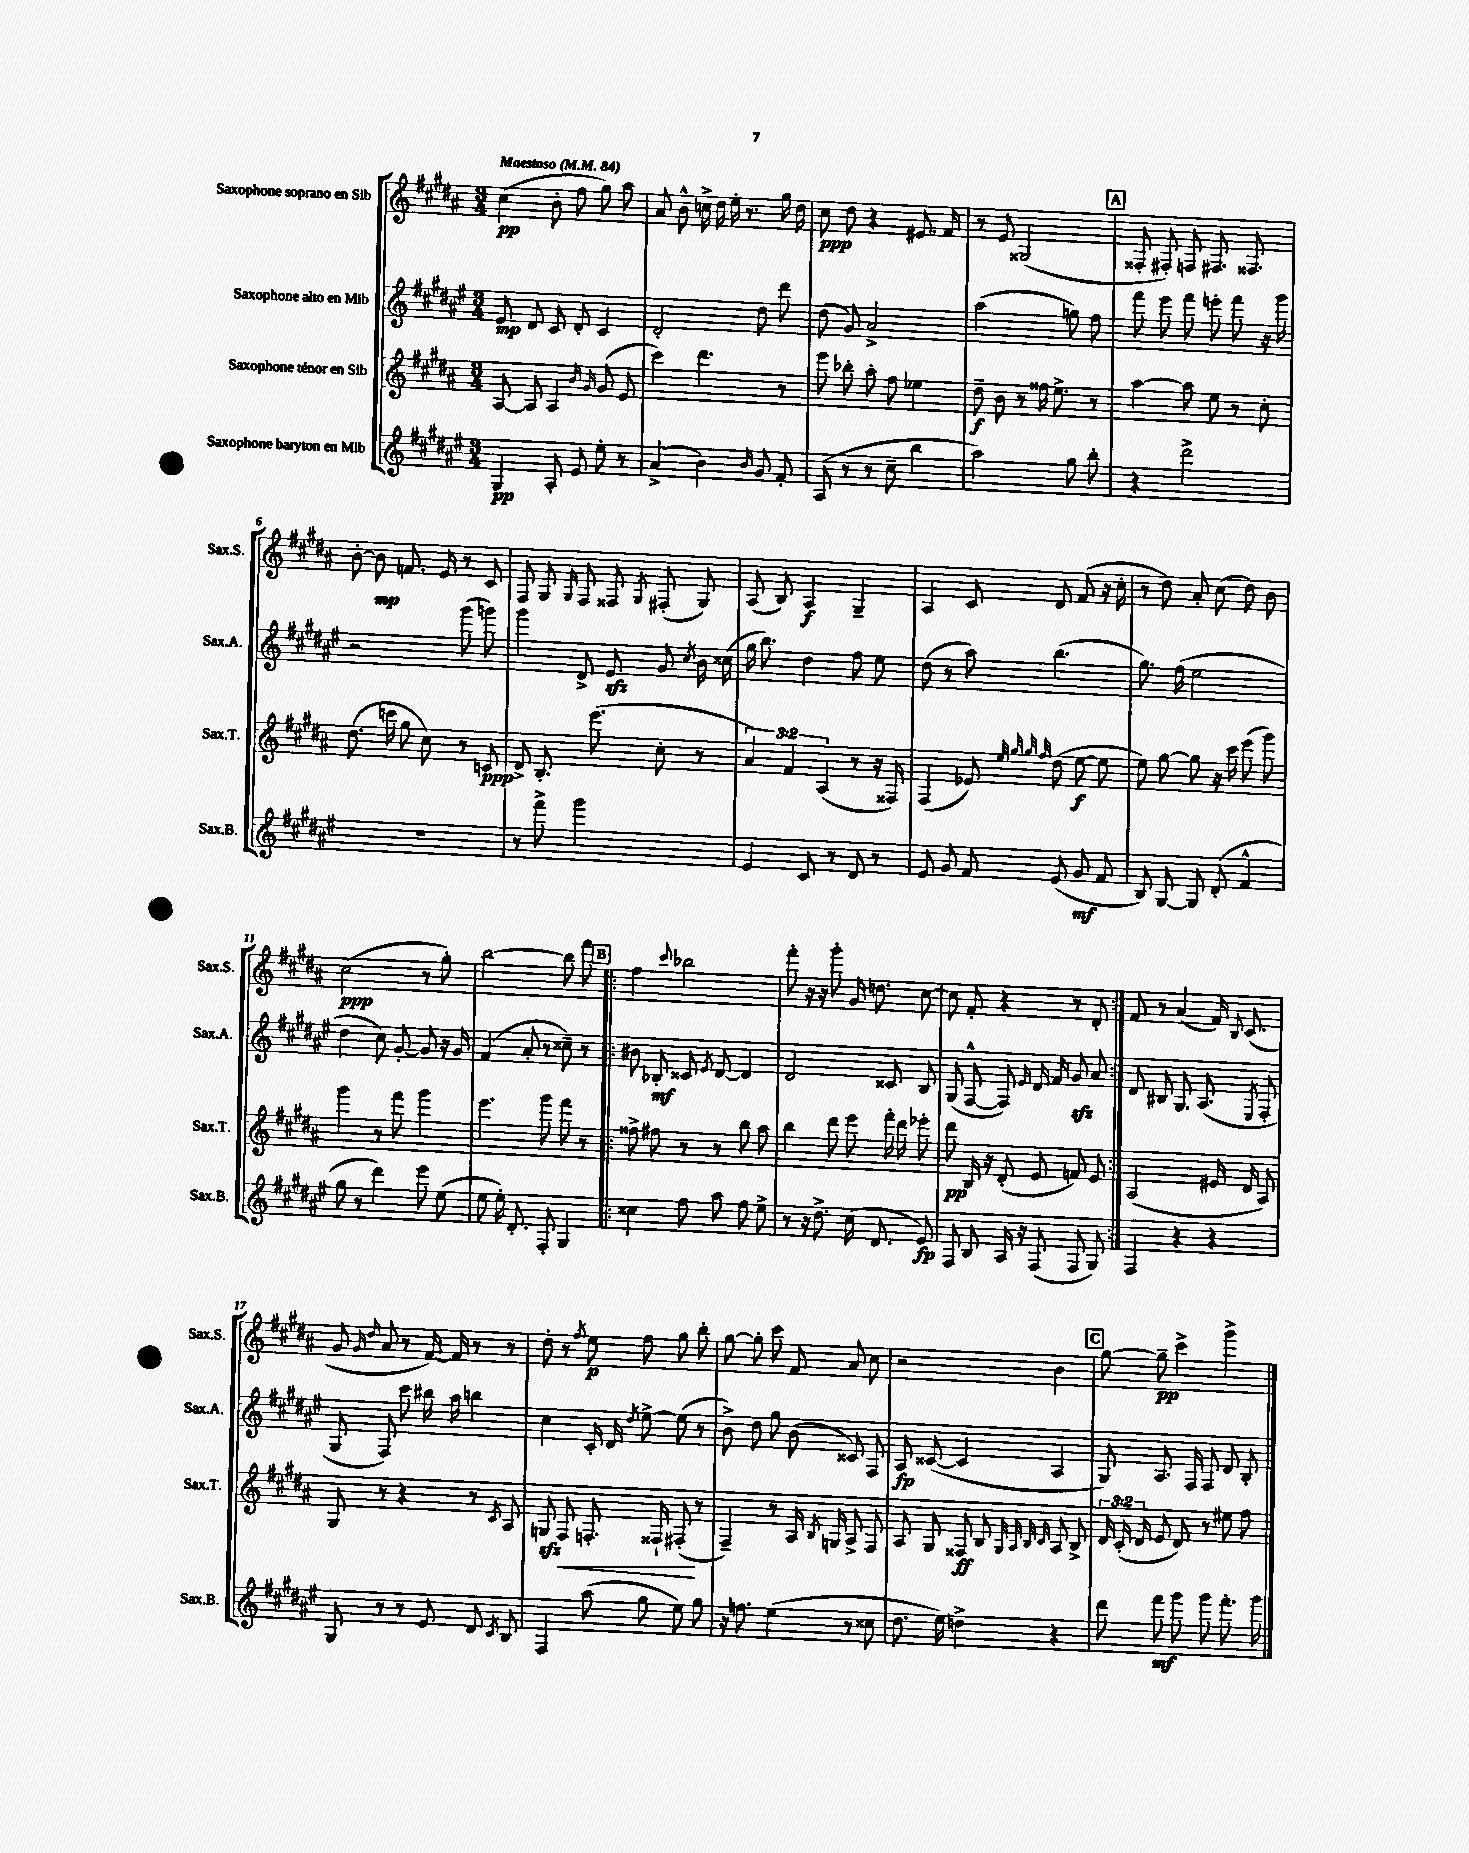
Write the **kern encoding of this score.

**kern	**dynam	**kern	**dynam	**kern	**dynam	**kern	**dynam
*part4	*part4	*part3	*part3	*part2	*part2	*part1	*part1
*staff4	*staff4	*staff3	*staff3	*staff2	*staff2	*staff1	*staff1
*I"Saxophone baryton en Mib	*	*I"Saxophone ténor en Sib	*	*I"Saxophone alto en Mib	*	*I"Saxophone soprano en Sib	*
*I'Sax.B.	*	*I'Sax.T.	*	*I'Sax.A.	*	*I'Sax.S.	*
*clefG2	*	*clefG2	*	*clefG2	*	*clefG2	*
*k[f#c#g#d#a#e#]	*	*k[f#c#g#d#a#]	*	*k[f#c#g#d#a#e#]	*	*k[f#c#g#d#a#]	*
*M3/4	*	*M3/4	*	*M3/4	*	*M3/4	*
*MM84	*	*MM84	*	*MM84	*	*MM84	*
=1	=1	=1	=1	=1	=1	=1	=1
!	!	!	!	!	!	!LO:TX:a:B:t=Maestoso	!
4G#/	pp	[8A#/	.	8e#/	mp	(4cc#\	pp
.	.	8A#/]	.	8d#/	.	.	.
8A#'/	.	4A#/	.	8c#/	.	8b'\	.
8e#/	.	.	.	8d#'/	.	8ff#\	.
.	.	16qqb/	.	.	.	.	.
.	.	16qqg#/	.	.	.	.	.
8ee#'\	.	(8g#/	.	4c#/	.	8gg#\)	.
8r	.	8e/	.	.	.	8aa#\	.
=2	=2	=2	=2	=2	=2	=2	=2
(4a#^/	.	4ccc#\)	.	2d#'/	.	8a#/	.
.	.	.	.	.	.	8b^^\	.
4b\)	.	4.ddd#\	.	.	.	16ccn^\	.
.	.	.	.	.	.	16dd#\	.
.	.	.	.	.	.	16ee'\	.
.	.	.	.	.	.	8.r	.
16qqb/	.	.	.	.	.	.	.
8g#/	.	.	.	8dd#\	.	.	.
8f#'/	.	8r	.	8ddd#\	.	16gg#\	.
.	.	.	.	.	.	16dd#\	.
=3	=3	=3	=3	=3	=3	=3	=3
(8A#/	.	8eee\	.	(8dd#\	.	8cc#\	ppp
8r	.	8bb-X'\	.	8g#/)	.	8dd#\	.
8r	.	8aa#'\	.	2a#^/	.	4r	.
8cc#~\	.	8ff#\	.	.	.	.	.
4bb\	.	4ee-X\	.	.	.	8.e#X/	.
.	.	.	.	.	.	16f#/	.
=4	=4	=4	=4	=4	=4	=4	=4
2aa#\)	.	8dd#~\	f	(2aa#\	.	8r	.
.	.	8b\	.	.	.	8e/	.
.	.	8r	.	.	.	(2G##X/	.
.	.	16ff##X\	.	.	.	.	.
.	.	8.ee^\	.	.	.	.	.
8gg#\	.	.	.	8ggn\)	.	.	.
8bb'\	.	8r	.	8ff#\	.	.	.
!!LO:REH:place=s1:t=A
=5	=5	=5	=5	=5	=5	=5	=5
4r	.	[4aa#\	.	8fff#\	.	8F##X'/	.
.	.	.	.	8eee#\	.	8F#X'/)	.
2ddd#^\	.	8aa#\]	.	8fff#\	.	8Fn/	.
.	.	8ee\	.	8eeen'\	.	8.F#X/	.
.	.	8r	.	8fff#\	.	.	.
.	.	.	.	.	.	8.F##X/	.
.	.	8cc#'\	.	16r	.	.	.
.	.	.	.	16ggg#\	.	.	.
!!LO:LB:g=z
=6	=6	=6	=6	=6	=6	=6	=6
2.r	.	(8.dd#\	.	2r	.	[8b'\	.
.	.	.	.	.	.	8b\]	mp
.	.	16cccn\	.	.	.	.	.
.	.	8gg#\	.	.	.	8.fn/	.
.	.	8cc#\)	.	.	.	.	.
.	.	.	.	.	.	16e/	.
.	.	8r	.	(8ggg#\	.	8r	.
.	.	8cn/	ppp	8gggn\)	.	8c#/	.
=7	=7	=7	=7	=7	=7	=7	=7
8r	.	8d#^/	.	4ggg#\	.	8F#/	.
8fff#^\	.	8.B'/	.	.	.	8G#/	.
.	.	.	.	.	.	16qqG#/	.
2ggg#\	.	.	.	8d#^/	.	8F#/	.
.	.	(8.eee\	.	.	.	.	.
.	.	.	.	8e#zz/	.	8F##X/	.
.	.	.	.	.	.	8qG#/	.
.	.	8cc#'\	.	8g#/	.	(8F#X'/	.
.	.	.	.	8qcc#/	.	.	.
.	.	8r	.	16b\	.	8G#/)	.
.	.	.	.	(16cc##X\	.	.	.
=8	=8	=8	=8	=8	=8	=8	=8
4e#/	.	6a#/)	.	16gg#\	.	(8A#/	.
.	.	.	.	8.bb\)	.	.	.
.	.	.	.	.	.	8B/)	.
.	.	6f#/	.	.	.	.	.
8c#/	.	.	.	4dd#\	.	4A#/	f
.	.	(6A#/	.	.	.	.	.
8r	.	.	.	.	.	.	.
8d#/	.	8r	.	8ff#\	.	4G#~/	.
8r	.	16r	.	8ee#\	.	.	.
.	.	16F##X/)	.	.	.	.	.
=9	=9	=9	=9	=9	=9	=9	=9
8e#/	.	(4F#/	.	(8dd#\	.	4A#/	.
8g#/	.	.	.	8r	.	.	.
8f#/	.	8e-X/)	.	8aa#\)	.	8c#/	.
.	.	32qqee/	.	.	.	.	.
.	.	32qqgg#/	.	.	.	.	.
.	.	32qqgg#/	.	.	.	.	.
.	.	32qqff#/	.	.	.	.	.
(8e#/	.	(8dd#\	.	(4.bb\	.	8d#/	.
8g#/	mf	[8ee\	f	.	.	(8f#/	.
8f#/	.	8ee\]	.	.	.	16r	.
.	.	.	.	.	.	16cc#'\	.
=10	=10	=10	=10	=10	=10	=10	=10
8B/)	.	8ee\)	.	8.gg#\)	.	8r	.
[8G#/	.	[8gg#\	.	.	.	8dd#\)	.
.	.	.	.	(16ff#\	.	.	.
8G#/]	.	8gg#\]	.	2ee#\	.	8a#'/	.
(8d#'/	.	16r	.	.	.	(8cc#\	.
.	.	16ccc#\	.	.	.	.	.
4f#^^/	.	(8eee\	.	.	.	8dd#\)	.
.	.	8ggg#\)	.	.	.	8b\	.
!!LO:LB:g=z
=11	=11	=11	=11	=11	=11	=11	=11
8gg#\	.	4ggg#\	.	4dd#\	.	(2cc#\	ppp
8r	.	.	.	.	.	.	.
4ddd#\)	.	8r	.	8cc#\)	.	.	.
.	.	8fff#\	.	[8g#'/	.	.	.
8eee#\	.	4ggg#\	.	8g#/]	.	8r	.
(8ee#\	.	.	.	16r	.	8gg#'\)	.
.	.	.	.	16g#/	.	.	.
=12	=12	=12	=12	=12	=12	=12	=12
8ee#\	.	4.eee\	.	(4f#/	.	[2bb\	.
16ee#'\)	.	.	.	.	.	.	.
8.d#'/	.	.	.	.	.	.	.
.	.	.	.	8a#'/	.	.	.
8F#'/	.	8ggg#\	.	8r	.	.	.
4G#/	.	8fff#\	.	8cc##X~\)	.	8bb\]	.
.	.	8r	.	8r	.	8fff#\	.
!!LO:REH:place=s1:t=B
=13!|:	=13!|:	=13!|:	=13!|:	=13!|:	=13!|:	=13!|:	=13!|:
4cc##X\	.	8ff##X^\	.	8b#X\	.	4ff#\	.
.	.	8ff#X\	.	8B-X'/	mf	.	.
.	.	.	.	.	.	8qqccc#/	.
8ff#\	.	8r	.	8c##X/	.	2bb-X\	.
.	.	.	.	8qe#/	.	.	.
8aa#\	.	8r	.	[8d#/	.	.	.
8ff#\	.	8bb\	.	4d#/]	.	.	.
8ee#^\	.	8aa#\	.	.	.	.	.
=14	=14	=14	=14	=14	=14	=14	=14
8r	.	4bb\	.	2d#/	.	8fff#'\	.
16r	.	.	.	.	.	16r	.
8.dd#^\	.	.	.	.	.	16r	.
.	.	8ddd#\	.	.	.	8ggg#'\	.
(16cc#\	.	8eee\	.	.	.	16g#/	.
8.d#/	.	.	.	.	.	8.ddn\	.
.	.	16fff#'\	.	8c##X/	.	.	.
.	.	16ddd#\	.	.	.	.	.
8e#/)	fp	8eee-X'\	.	8B/	.	[8cc#\	.
=15	=15	=15	=15	=15	=15	=15	=15
8F#/	.	8ddd#\	pp	(8G#/	.	8cc#\]	.
8B/	.	16B/	.	[8F#^^/	.	8f#'/	.
.	.	16r	.	.	.	.	.
16A#/	.	(8d#'/	.	8F#/])	.	4r	.
16r	.	.	.	.	.	.	.
.	.	.	.	16qqe#/	.	.	.
(8F#/	.	8e/	.	16d#/	.	.	.
.	.	.	.	16f#/	.	.	.
8F#/	.	8fn/)	.	8g#zz/	.	8r	.
8G#/)	.	8e/	.	8a#/	.	8d#'/	.
=16:|!	=16:|!	=16:|!	=16:|!	=16:|!	=16:|!	=16:|!	=16:|!
4F#/	.	(2A#/	.	8d#/	.	8f#/	.
.	.	.	.	8B#X/	.	8r	.
4r	.	.	.	8.G#/	.	(4a#/	.
.	.	.	.	(8.A#/	.	.	.
4r	.	16e#X/	.	.	.	16f#/)	.
.	.	.	.	.	.	8qqB/	.
.	.	16d#/	.	.	.	(8.c#/	.
.	.	.	.	8qE#/	.	.	.
.	.	8A#/)	.	8F#'/	.	.	.
!!LO:LB:g=z
=17	=17	=17	=17	=17	=17	=17	=17
8G#/	.	8G#/	.	8G#/	.	8g#/	.
.	.	.	.	.	.	16qqg#/	.
.	.	.	.	.	.	16qqdd#/	.
8r	.	8r	.	8F#/)	.	8a#/	.
8r	.	4r	.	8ccc#\	.	8r	.
8e#/	.	.	.	16bb#X\	.	[16f#/)	.
.	.	.	.	16aa#\	.	16f#/]	.
8d#/	.	8r	.	4bbn\	.	8r	.
8qc#/	.	8qc#/	.	.	.	.	.
8B/	.	8A#/	.	.	.	8r	.
=18	=18	=18	=18	=18	=18	=18	=18
4F#/	.	8Gnzz/	.	4cc#\	.	8dd#'\	.
!	!	!	!LO:HP:b	!	!	!	!
.	.	8F#/	<	.	.	8r	.
.	.	.	.	.	.	8qff#/	.
(8aa#\	.	8.Fn'/	.	16c#'/	.	8ee\	p
.	.	.	.	16d#/	.	.	.
.	.	.	.	8qdd#/	.	.	.
8gg#\	.	.	.	[8ee#^\	.	8ff#\	.
.	.	16F##X`/	.	.	.	.	.
8ee#\)	.	(8F#X'/	.	(8ee#\]	.	8gg#\	.
8gg#\	.	8r	[	8r	.	8bb'\	.
=19	=19	=19	=19	=19	=19	=19	=19
16r	.	4F#~/)	.	8b^\)	.	[8gg#\	.
8.ffn\	.	.	.	.	.	.	.
.	.	.	.	8dd#\	.	8gg#'\]	.
(4ee#\	.	8r	.	8gg#\	.	8ccc#\	.
.	.	16A#/	.	(8b\	.	8f#/	.
.	.	8qB/	.	.	.	.	.
.	.	16Gn/	.	.	.	.	.
8r	.	8A#^/	.	8c##X/)	.	8a#/	.
8cc##X\	.	8F#/	.	8F#/	.	8cc#\	.
=20	=20	=20	=20	=20	=20	=20	=20
8.dd#\	.	8A#/	.	8A#/	fp	2r	.
.	.	8G#/	.	([8c##X/	.	.	.
16ee#\)	.	.	.	.	.	.	.
4ddn^\	.	8F##X/	ff	4c##/]	.	.	.
.	.	8B/	.	.	.	.	.
.	.	32qqG#/	.	.	.	.	.
.	.	32qqA#/	.	.	.	.	.
.	.	32qqB/	.	.	.	.	.
.	.	32qqc#/	.	.	.	.	.
4r	.	8A#/	.	4A#/	.	4b\	.
.	.	8B^/	.	.	.	.	.
!!LO:REH:place=s1:t=C
=21	=21	=21	=21	=21	=21	=21	=21
8ddd#\	.	24d#/	.	8G#/)	.	[8gg#\	.
.	.	(24c#'/	.	.	.	.	.
.	.	24d#/	.	.	.	.	.
8fff#\	mf	8e/	.	8.A#/	.	8gg#~\]	pp
8ggg#\	.	8d#/)	.	.	.	4ccc#^\	.
.	.	.	.	16F#/	.	.	.
8ggg#\	.	8r	.	8F#/	.	.	.
8.fff#'\	.	8ee#X\	.	8d#/	.	4ggg#^\	.
.	.	8ff#\	.	8B'/	.	.	.
16ggg#\	.	.	.	.	.	.	.
==	==	==	==	==	==	==	==
*-	*-	*-	*-	*-	*-	*-	*-
